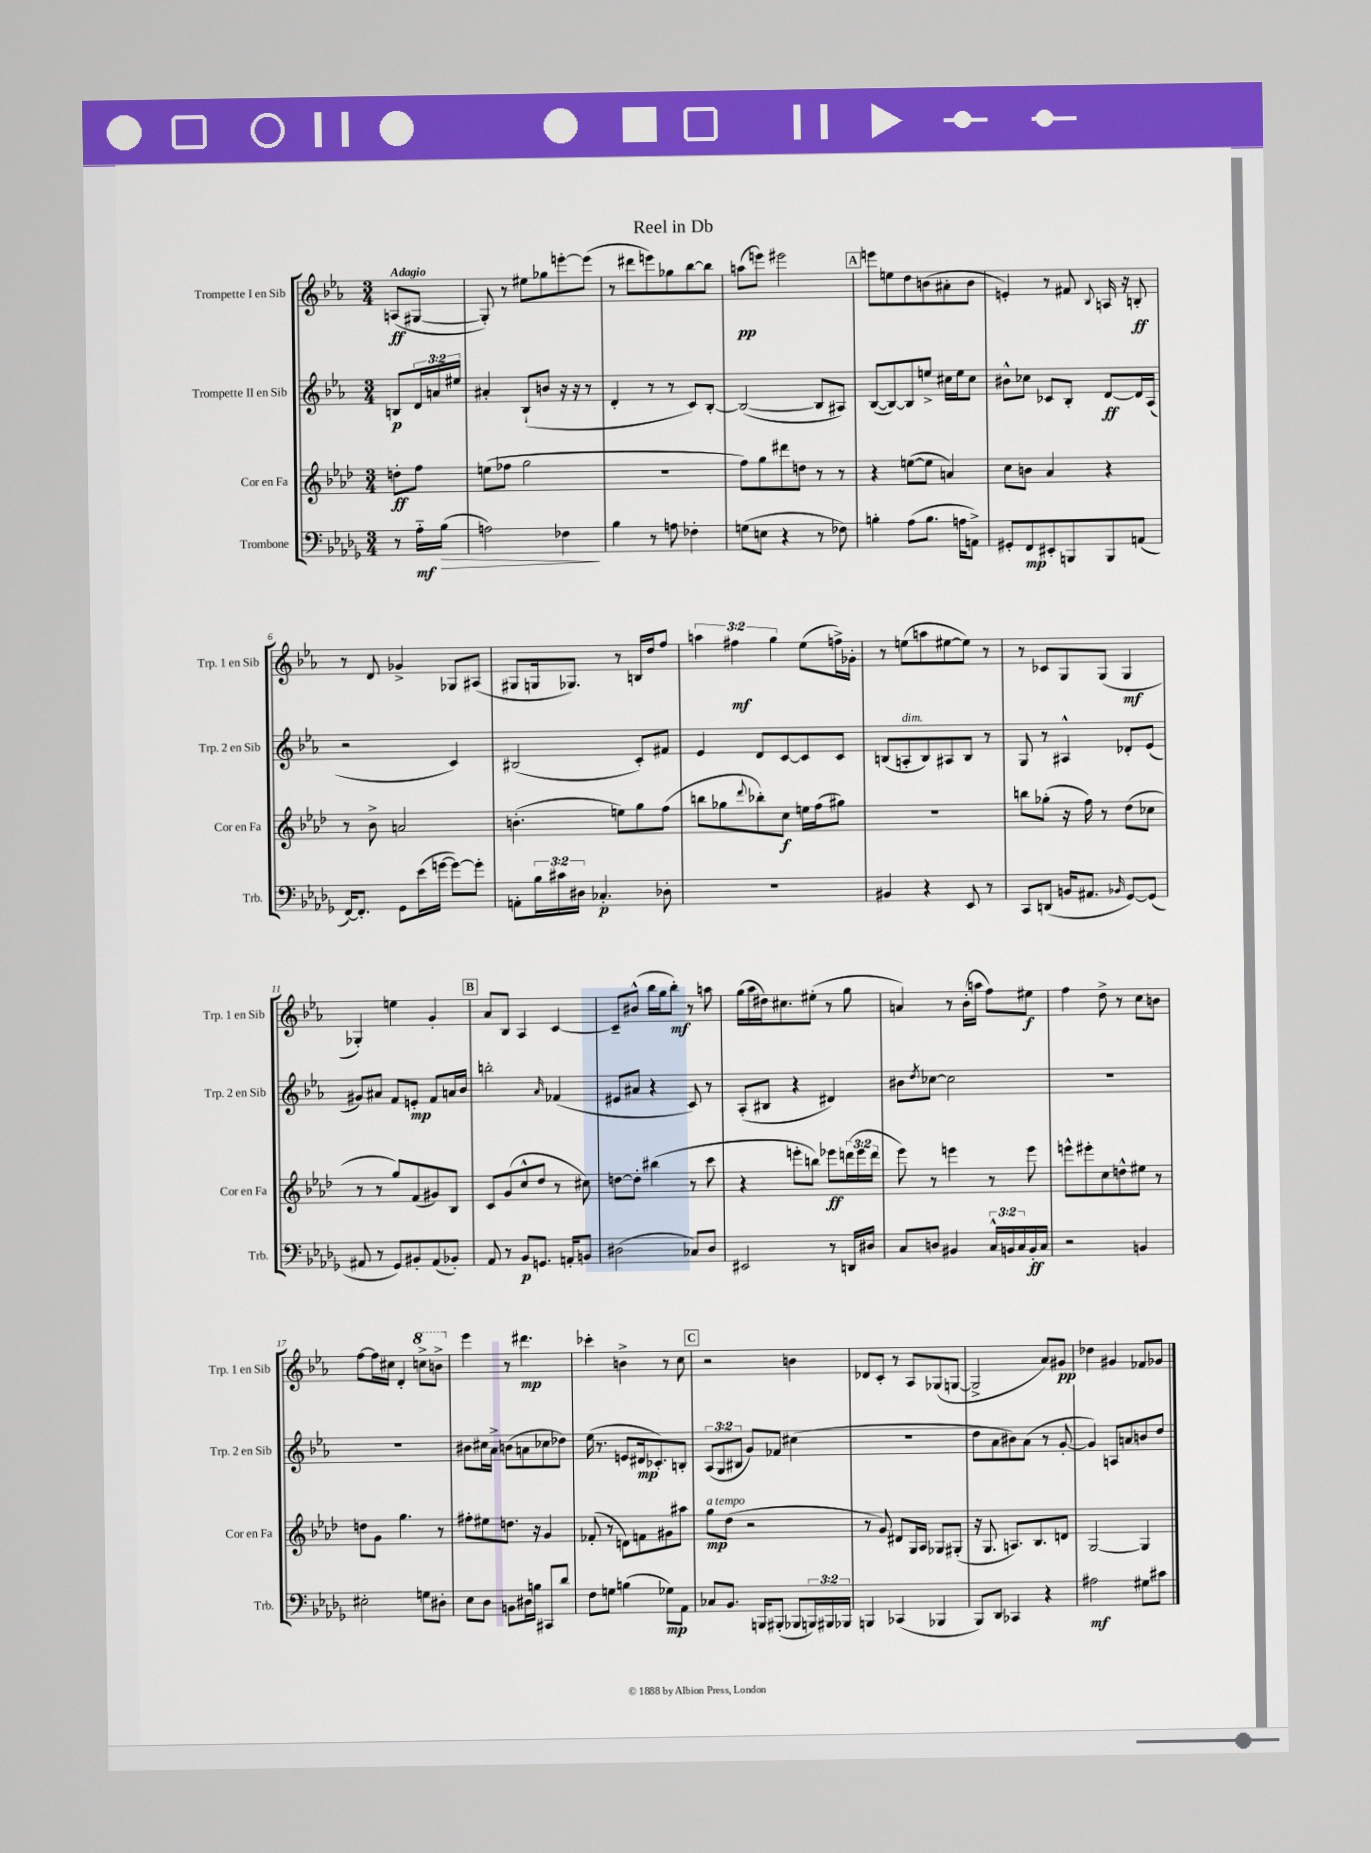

**kern	**kern	**kern	**kern
*staff4	*staff3	*staff2	*staff1
*clefF4	*clefG2	*clefG2	*clefG2
*k[b-e-a-d-g-]	*k[b-e-a-d-]	*k[b-e-a-]	*k[b-e-a-]
*M3/4	*M3/4	*M3/4	*M3/4
8r	8dd'\L	8B/L	(8A/L
16A-'~\LL	8ff\J	24d/L	[8G#/J
.	.	24a/	.
(16B-\JJ	.	.	.
.	.	24ee#/JJ	.
=	=	=	=
2A\)	(8ee\L	4a#'/	8G#'/])
.	8ff-\J	.	8r
.	2gg\	(8B-`/L	8ee#\L
.	.	8b/J	8gg-\
4F-\	.	16r	[8eee'\
.	.	16r	.
.	.	8r	(8eee\]J
=	=	=	=
4B-\	2.r	4d'/	8r
.	.	.	8ddd#\L
8r	.	8r	8eee\)
8A\	.	8r	8gg-\
4F-'\	.	8c/L)	[8bb-\
.	.	[8B-'/J	8bb-\]J
=	=	=	=
(8G\L	8ff\L)	(2B-/_	(8aa\L
8E\J	8gg\	.	8eee\J)
4r	8ddd#\	.	2eee#\
.	8dd\J	.	.
8r	8r	8B-/]L	.
8F-\)	8r	8A#/J)	.
=	=	=	=
4B'\	4r	([8B-/L	8eee\L
.	.	8B-/_)	8ee\
(8A-\L	([8ee\L	8B-/]	8dd\
8.B\J	8ee\]J	8ee^/J	(8b\
.	4a/)	16cc#\LL	8a#'\
16A\LK	.	16ee\J	.
8AA^\J)	.	8cc#\J	8b\J
=	=	=	=
8GG#'/L	8cc\L	8b#^^\L	4e'/)
8FF/	8b\J	8cc-\J	.
8EE#'/	4a-/	8c-/L	8r
8BBB/	.	8B-'/J	8f#/
.	.	.	8qqB-/
8BBB/	4r	[8d/L	16A/
.	.	.	16r
(8AA/J	.	16d/]L	8B'/
.	.	(16A-/JJ	.
=	=	=	=
[16FF/LK)	8r	2r	8r
8.FF'/]J	.	.	.
.	8b-^\	.	8d/
8GG-\L	2a/	.	4g-^/
(16e-\L	.	.	.
[16g\JJ	.	.	.
8g\_L)	.	4c/)	8G-/L
8g'\]J	.	.	(8A#/J
=	=	=	=
8AA'\L	(4.b'\	(2B#/	8G#/L
24B-\L	.	.	16G/k
24c#\	.	.	.
.	.	.	8.G-/J)
24D#\JJ	.	.	.
4.C-'/	.	.	.
.	8ee\L)	.	8r
.	8gg\	8c'/L)	16B/LL
.	.	.	16dd/J
8D-'\	(8ff\J	8f#/J	8ff/J
=	=	=	=
2.r	8bb\L	4e-/	6aa\
.	8gg-\	.	.
.	.	.	6ff#\
.	8qqddd-/	.	.
.	8bb-'\)	8d/L	.
.	.	.	6gg\
.	8cc\J	[8c/	.
.	16ee\LL	8c/]	(8ee-\L
.	(16ff\J	.	.
.	8gg#\J)	8c/J	16ff^\L)
.	.	.	16g-'\JJ
=	=	=	=
4BB#/	2.r	(8B/L	8r
.	.	8A'/	(8ee\L
4r	.	8B/)	8aa\
.	.	8A#/	[8ee#\
8EE-/	.	8B/J	8ee#\]J)
8r	.	8r	8r
=	=	=	=
8CC/L	8bb\L	8G/	8r
(8DD/J	(8gg-'\J	8r	8c-/L
16BB/LK	16r	4A#^^/	8G/
8.AA#/J	16ff\)	.	.
.	8r	.	(8G/J
16qqBB-/	.	.	.
[8GG-/L)	(8dd-\L	8d-'/L	4G/
(8GG-/]J	8cc-\J	(8e-/J	.
=	=	=	=
8AA#/	8r	8g#/L)	4G-'/)
8r	8r	8a#/J	.
8GG-/L)	8gg/L)	8f/L	4ee\
8BB#'/	(8f/	8e'/J	.
(8AA#/	8g#/)	8f/L	4g'/
8BB-'/J)	8B-/J	16a/L	.
.	.	16b-/JJ	.
=	=	=	=
8AA-/	8c/L	2bb'\	8a-/L
8r	(8g/	.	8B-/J
8BB-/L	8cc^^/	.	4A-/
8.GG/J	8dd-/J	.	.
.	.	16qqa-/	.
.	8r	(4f-/	[4c/
16AA'/LK	.	.	.
8BB/J	8cc#\)	.	.
=	=	=	=
(2D#\	[8dd\L	8e#/L	8c~/]L
.	8dd'\]J	8a#/J	(8b#^^/J
.	(4bb#\	4r	16bb-\LL
.	.	.	16gg\J
.	.	.	8bb-'\J)
8C-/L)	8r	8c/)	8r
8D#/J	8ccc\	8r	8aa\
=	=	=	=
2EE#/	4r	(8A-'/L	(16gg\LL
.	.	.	16aa-\
.	.	8B#/J	16dd#\J)
.	.	.	8.cc#\
.	8eee'\L	4r	.
.	8bb\J)	.	(8ee#'\J
8r	8eee-\L	4d#/)	8r
16DD/LL	(24ddd\L	.	8gg\
.	24eee-\	.	.
16D#/JJ	.	.	.
.	24ddd\JJ	.	.
=	=	=	=
8C/L	8eee-\)	8b#\L	4a/)
.	.	8qdd/	.
8D/J	8r	[8cc-\J	.
4BB#/	4eee\	2cc-\]	8r
.	.	.	(16b-'\LL
.	.	.	16aa\JJ
24C^^/LL	8r	.	8ff\L)
24BB/	.	.	.
24C/	.	.	.
16BB'/	8eee\	.	8ee#\J
16C/JJ	.	.	.
=	=	=	=
2r	8eee^^\L	2.r	4ff\
.	8eee#'\	.	.
.	8cc\	.	8dd^\
.	8dd^^\	.	8r
4BB/	8ee#\J	.	8cc\L
.	8r	.	8b\J
=	=	=	=
2E#'\	8dd\L	2.r	[8ff\L
.	8g\J	.	16ff\]L
.	.	.	16cc#\JJ
.	4.gg\	.	4d'/
8G\L	.	.	8ccc^\L
8D#'\J	8r	.	8bb^\J
=	=	=	=
8E-\L	8ff#'\L	8b#\L	4eee-\
8D-\J	8ee#\	16cc#\L	.
.	.	16a-^\JJ	.
8BB\L	8.dd\J	(8b\L	8r
16D#\L	.	8a\	4.ddd#\
16B\JJ	16r	.	.
8CC#/L	4g/	8cc-\	.
8d-/J	.	8dd-\J)	.
=	=	=	=
8F\L	(8f-'/	(16ee-\	4ccc-'\
.	.	8.r	.
8G\J	8r	.	.
(4B\	8d\L)	8e/L	4b^\
.	8f\	16d#/k	.
.	.	8.c-'/)	.
8G-\L)	8g#\	.	8r
8AA-\J	8aa#\J	8B'/J	8cc\
=	=	=	=
8C-/L	8gg\L	(12A-/L	2r
.	.	12G/	.
8.BB-/J	(8dd-\J	.	.
.	.	12B#/J	.
.	2r	8g/L)	.
16BBB/LK	.	.	.
(8BBB#'/J	.	8f-/J	.
8BBB-/L	.	(4cc#\	4b\
24BBB/L)	.	.	.
24BBB#/	.	.	.
24BBB-/JJ	.	.	.
=	=	=	=
4BBB/	8r	2.r	8d-/L
.	8g/)	.	8c'/J
(4CC-/	8d#/L	.	8r
.	16G/L	.	8A-/L
.	16A-/JJ	.	.
4BBB-/	8G-/L	.	(8G-/
.	(8G#'/J	.	[8G/J
=	=	=	=
8BBB-/L)	16r	8dd\L	2G^/]
.	8.G/	.	.
8DD-/J	.	8a-\	.
4CC-/	8.A/L)	8b#\)	.
.	.	(8a-\J	.
.	8.B-/	.	.
4r	.	8r	8a-/L)
.	8d/J	[8g'/	8g#/J
=	=	=	=
2A#\	[2G/	4g/])	4dd-\
.	.	8A/L	4g#/
.	.	8a/	.
8G#\L	4G/]	8b/	8f-/L
8c#\J	.	8dd/J	8g-/J
==	==	==	==
*-	*-	*-	*-
